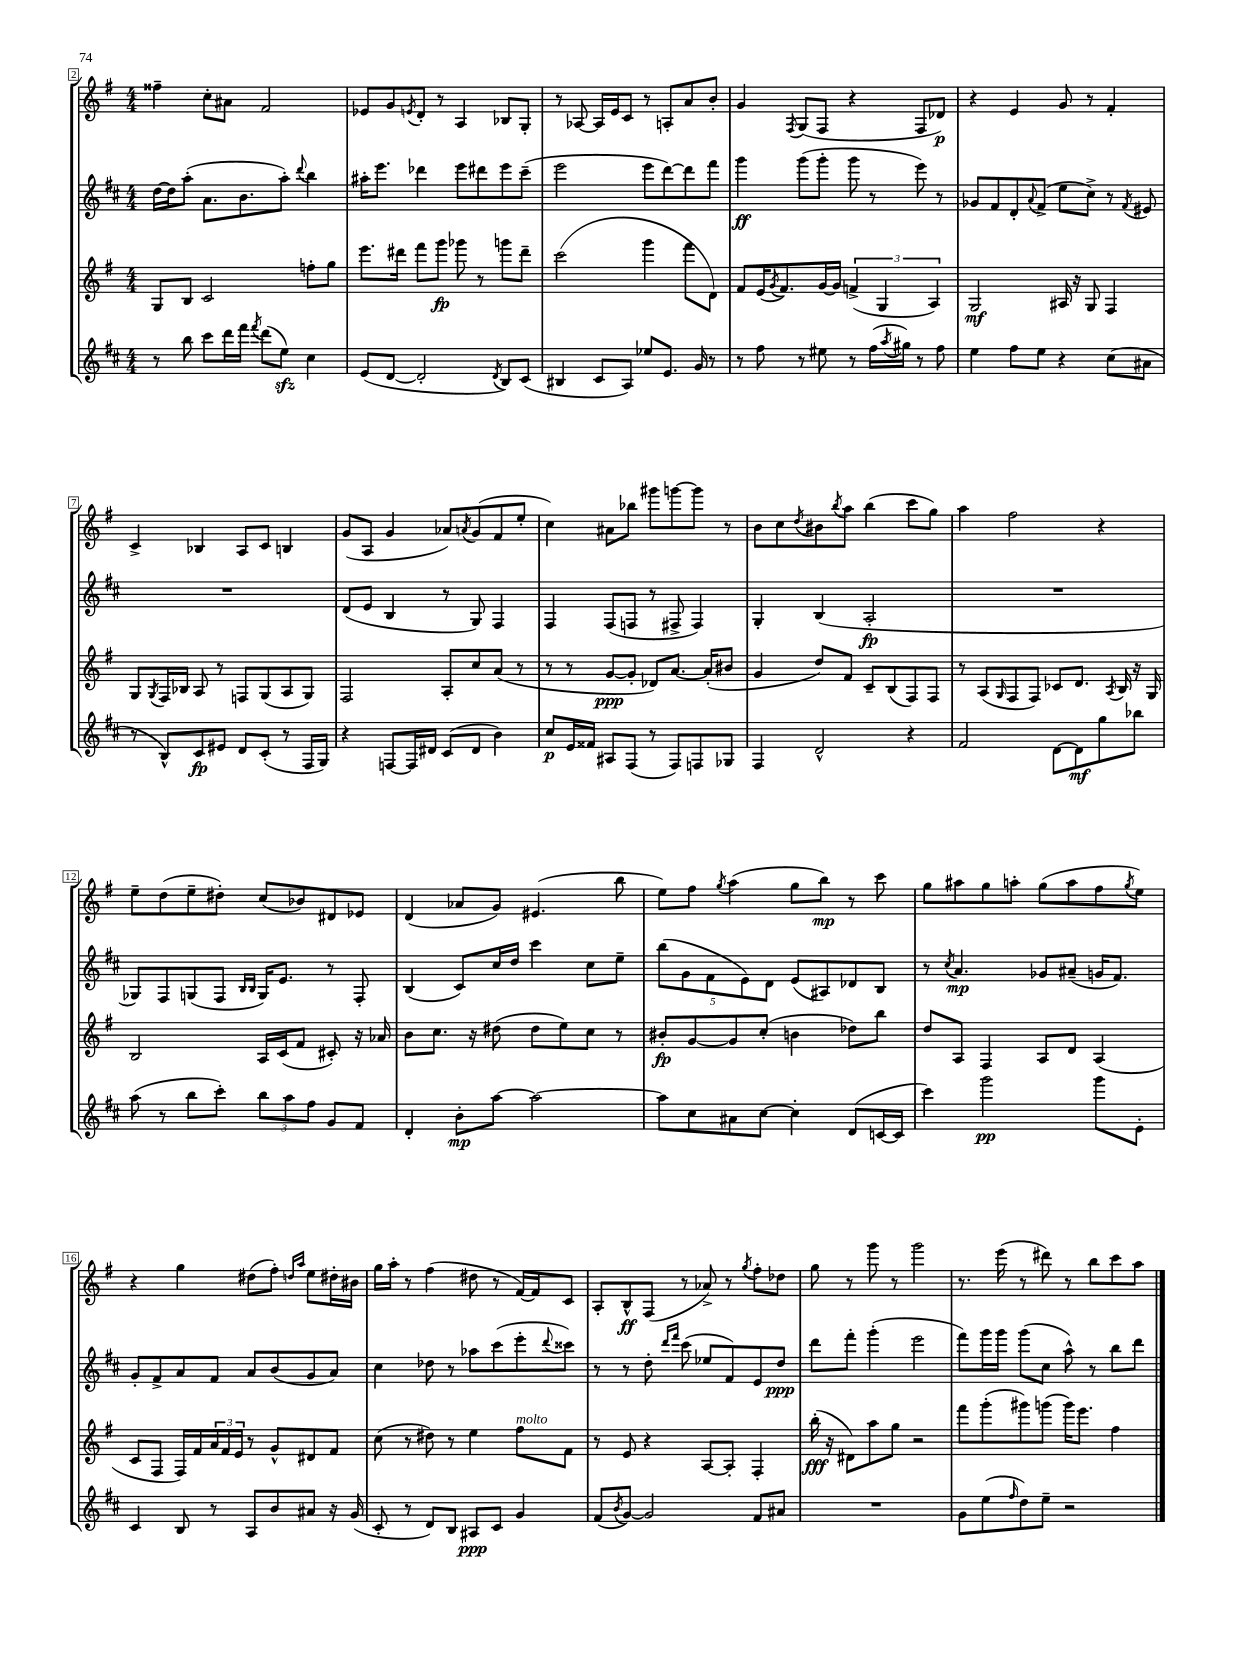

**kern	**kern	**kern	**kern
*staff4	*staff3	*staff2	*staff1
*clefG2	*clefG2	*clefG2	*clefG2
*k[f#c#]	*k[f#]	*k[f#c#]	*k[f#]
*M4/4	*M4/4	*M4/4	*M4/4
8r	8G	[16dd	4ff##~
.	.	16dd]	.
8bb	8B	(8aa'	.
8ccc#	2c	8.a	8cc'
16ddd	.	.	8a#
16fff#	.	8.b	.
8qfff#	.	.	.
(8ddd	.	.	2f#
8ee)	.	8aa')	.
.	.	8qqddd	.
4cc#	8ff'	4bb	.
.	8gg	.	.
=	=	=	=
(8e	8.eee	16aa#'	8e-
.	.	8.eee	.
[8d	.	.	8g
.	16ddd#	.	.
.	.	.	8qe
2d']	8fff#	4ddd-	8d'
.	8ggg	.	8r
.	8ggg-	8eee	4A
.	8r	8ddd#	.
8qd	.	.	.
8B)	8ggg	8eee	8B-
(8c#	8ddd#~	(8ccc#~	8G'
=	=	=	=
4B#	(2ccc	2eee	8r
.	.	.	[8A-
8c#	.	.	16A-]
.	.	.	16e
8A)	.	.	8c
8ee-	4ggg	8eee	8r
8.e	.	[8ddd)	8A'
.	8fff#	8ddd]	8a
16g	.	.	.
8r	8d)	8fff#	8b'
=	=	=	=
8r	8f#	4ggg	4g
8ff#	(16e	.	.
.	8qg	.	.
.	8.f#)	.	.
.	.	.	8qF#
8r	.	(8ggg	(8G
8ee#	[16g	8ggg'	8F#
.	16g]	.	.
8r	(6f^	8ggg	4r
(16ff#	.	8r	.
.	6G	.	.
8qaa	.	.	.
16gg#)	.	.	.
8r	.	8eee)	8F#
.	6A)	.	.
8ff#	.	8r	8d-)
=	=	=	=
4ee	2G	8g-	4r
.	.	8f#	.
8ff#	.	8d'	4e
.	.	8qqa	.
8ee	.	(8f#^	.
4r	16A#	8ee	8g
.	16r	.	.
.	8G	8cc#^)	8r
(8cc#	4F#	8r	4f#'
.	.	8qf#	.
8a#	.	8e#	.
=	=	=	=
8r	8G	1r	4c^
.	8qG	.	.
8B^^)	16F#	.	.
.	16B-	.	.
8c#	8A	.	4B-
8e#	8r	.	.
8d	8F	.	8A
(8c#'	(8G	.	8c
8r	8A	.	4B
16F#	8G)	.	.
16G)	.	.	.
=	=	=	=
4r	2F#	(8d	(8g
.	.	8e	8A
[8F	.	4B	4g
16F]	.	.	.
16d#	.	.	.
(8c#	8A'	8r	8a-)
.	.	.	8qa
8d#	8cc	8G)	(8g
4b)	(8a	4F#	8f#
.	8r	.	8ee'
=	=	=	=
8cc#	8r	4F#	4cc)
16e	8r	.	.
16f##	.	.	.
8A#	[8g	(8F#	8a#
(8F#	8g']	8F	8bb-
8r	8d-)	8r	8ggg#
8F#)	[8.a	8F#^	[8ggg
8F	.	4F#)	8ggg]
.	(16a']	.	.
8G-	8b#	.	8r
=	=	=	=
4F#	4g	4G'	8b
.	.	.	8cc
.	.	.	8qdd
2d^^	8dd)	(4B	8b#
.	.	.	8qbb
.	8f#	.	8aa
.	8c~	2A'	(4bb
.	(8B	.	.
4r	8F#)	.	8ccc
.	8F#	.	8gg)
=	=	=	=
2f#	8r	1r	4aa
.	(8A	.	.
.	16qqG	.	.
.	8F#	.	2ff#
.	8F#)	.	.
[8d	8c-	.	.
8d]	8.d	.	.
8gg	.	.	4r
.	8qA	.	.
.	16B	.	.
8bb-	16r	.	.
.	16G	.	.
=	=	=	=
(8aa	2B	8G-)	8ee~
8r	.	8F#	(8dd
8bb	.	(8G	8ee~
8ccc#')	.	8F#	8dd#')
.	.	16qqB	.
.	.	16qqB	.
12bb	16A	16G)	(8cc
.	(16c	8.e	.
12aa	.	.	.
.	8f#	.	8b-)
12ff#	.	.	.
8g	8c#')	8r	8d#
8f#	16r	8F#'	8e-
.	16a-	.	.
=	=	=	=
4d'	8b	(4B	(4d
.	8.cc	.	.
8b'	.	8c#)	8a-
.	16r	.	.
[8aa	(8dd#	16cc#	8g)
.	.	16dd	.
2aa_	8dd#	4ccc#	(4.e#
.	8ee)	.	.
.	8cc	8cc#	.
.	8r	8ee~	8bb
=	=	=	=
8aa]	8b#'	(10bb	8ee)
.	.	10g	.
8cc#	[8g	.	8ff#
.	.	10f#	.
.	.	.	8qgg
8a#	8g]	.	(4aa
.	.	10e)	.
[8cc#	(8cc'	.	.
.	.	10d	.
4cc#']	4b	(8e	8gg
.	.	8A#)	8bb)
(8d	8dd-)	8d-	8r
[16c	8bb	8B	8ccc
16c]	.	.	.
=	=	=	=
4ccc#)	8dd	8r	8gg
.	.	8qcc#	.
.	8A	4.a	8aa#
2ggg	4F#	.	8gg
.	.	.	8aa'
.	8A	8g-	(8gg
.	8d	(8a#~	8aa
8ggg	(4A	16g	8ff#
.	.	8.f#)	.
.	.	.	8qgg
8e'	.	.	8ee)
=	=	=	=
4c#	8c	8g'	4r
.	8F#	8f#^	.
8B	16F#)	8a	4gg
.	16f#	.	.
8r	24a	8f#	.
.	24f#	.	.
.	24e	.	.
8A	8r	8a	(8dd#
8b	8g^^	(8b	8ff#')
.	.	.	16qqdd
.	.	.	16qqaa
8a#	8d#	8g	8ee
16r	8f#	8a)	16dd#'
(16g	.	.	16b#
=	=	=	=
8c#'	(8cc	4cc#	16gg
.	.	.	16aa'
8r	8r	.	8r
8d)	8dd#)	8dd-	(4ff#
8B	8r	8r	.
8A#	4ee	8aa-	8dd#
8c#	.	(8ccc#	8r
4g	8ff#	8eee'	[16f#)
.	.	.	16f#]
.	.	8qqddd	.
.	8f#	8ccc##)	8c
=	=	=	=
(8f#	8r	8r	8A'
8qb	.	.	.
[8g)	8e	8r	8B^^
2g]	4r	8dd'	(8F#
.	.	16qqddd	.
.	.	16qqfff#	.
.	.	(8ccc#	8r
.	[8A	8ee-	8a-^)
.	8A']	8f#)	8r
.	.	.	8qgg
8f#	4F#'	8e	8ff#'
8a#	.	8dd	8dd-
=	=	=	=
1r	(16bb'	8ddd	8gg
.	16r	.	.
.	8d#)	8fff#'	8r
.	8aa	(4ggg'	8ggg
.	8gg	.	8r
.	2r	2eee	2ggg
=	=	=	=
8g	8fff#	8fff#)	8.r
(8ee	(8ggg'	16ggg	.
.	.	16ggg	(16eee
16qqff#	.	.	.
8dd)	8ggg#)	(8ggg	8r
8ee~	(8ggg	8cc#	8ddd#)
2r	16ggg)	8aa^^)	8r
.	8.eee	.	.
.	.	8r	8bb
.	4ff#	8bb	8ccc
.	.	8ddd	8aa
==	==	==	==
*-	*-	*-	*-
